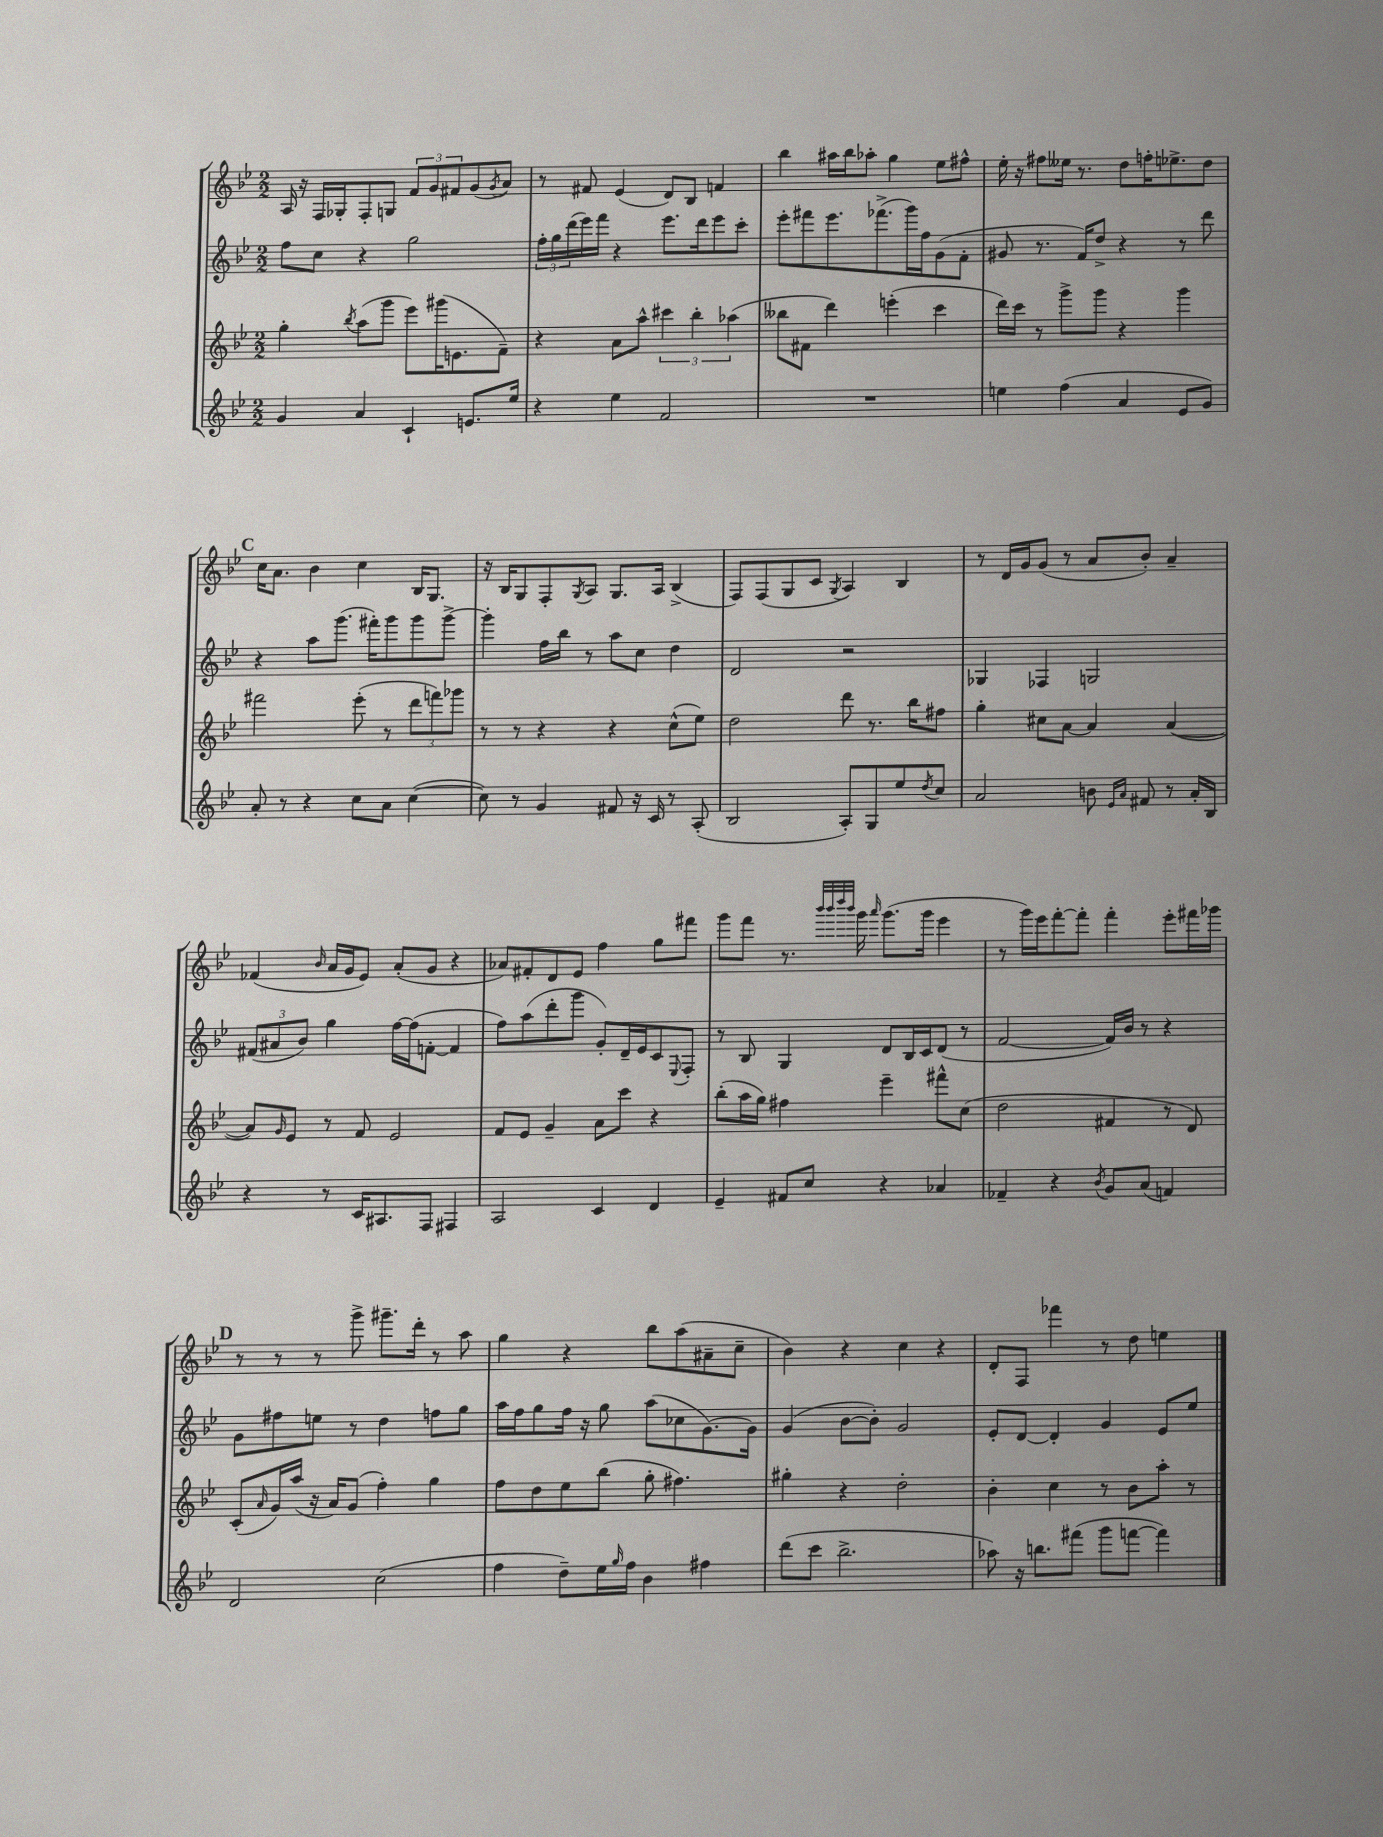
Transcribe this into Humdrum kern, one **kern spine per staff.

**kern	**kern	**kern	**kern
*staff4	*staff3	*staff2	*staff1
*clefG2	*clefG2	*clefG2	*clefG2
*k[b-e-]	*k[b-e-]	*k[b-e-]	*k[b-e-]
*M2/2	*M2/2	*M2/2	*M2/2
4g/	4gg'\	8ff\L	16A/
.	.	.	16r
.	.	8cc\J	16F/LL
.	.	.	16G-'/J
.	8qbb-/	.	.
4a/	(8aa\L	4r	8F'/
.	8ggg\J	.	8G/J
4c`/	8eee-\L)	2gg\	12f/L
.	.	.	12g/
.	(16ggg#\K	.	.
.	.	.	12f#/
.	8.e\	.	.
8.e/L	.	.	(8g/
.	.	.	8qg/
.	8f~\J)	.	8a/J)
16ee-/Jk	.	.	.
=	=	=	=
4r	4r	24ff'\LL	8r
.	.	24gg\	.
.	.	(24ddd\	.
.	.	16eee-\)	8f#/
.	.	16fff\JJ	.
4ee-\	8a\L	4r	(4e-/
.	8aa^^\J	.	.
2f/	6ccc#\	8.eee-\L	8d/L)
.	.	.	8B-/J
.	6bb-'\	.	.
.	.	16ddd\k	.
.	.	8eee-\	4f/
.	(6aa-\	.	.
.	.	8ccc'\J	.
=	=	=	=
1r	8bb--\L	8eee-'\L	4bb-\
.	8f#\J	8fff#\	.
.	4ddd\)	8.eee-\	16aa#\LL
.	.	.	16bb-\J
.	.	.	8aa-'\J
.	.	(8.fff-^\	.
.	(4eee'\	.	4gg\
.	.	16ggg\L)	.
.	.	16ff\J	.
.	4ccc\	(8g\	8ee-\L
.	.	8f'\J	8ff#^^\J
=	=	=	=
4ee\	16ddd\LL)	8g#/	16ee-'\
.	16ccc\JJ	.	16r
.	8r	8.r	8ff#\L
(4ff\	8ggg^\L	.	16ee--\Jk
.	.	16f/LK)	8.r
.	8ggg\J	8dd^/J	.
4a/	4r	4r	8dd\L
.	.	.	16ff'\K
.	.	.	8.ee-^\
8e-/L	4ggg\	8r	.
8g/J)	.	8ddd\	8dd\J
=	=	=	=
8a'/	2fff#\	4r	16cc\LK
.	.	.	8.a\J
8r	.	.	.
4r	.	8aa\L	4b-\
.	.	(8.ggg\J	.
8cc\L	(8eee-'\	.	4cc\
.	.	16fff#'\LK)	.
8a\J	8r	8ggg\	.
([4cc\	12ddd\L	8ggg\	16B-/LK
.	.	.	8.G/J
.	12fff\)	.	.
.	.	[8ggg^\J	.
.	12ggg-\J	.	.
=	=	=	=
8cc\])	8r	4ggg'\]	16r
.	.	.	16B-/LK
8r	8r	.	8G/
4g/	4r	16ff\LL	8F'/
.	.	16bb-\JJ	.
.	.	.	8qG/
.	.	8r	8A/J
8f#/	4r	8aa\L	8.G/L
16r	.	8cc\J	.
16c/	.	.	16A/Jk
8r	(8cc^^\L	4dd\	(4B-^/
(8A'/	8ee-\J)	.	.
=	=	=	=
2B-/	2dd\	2d/	8F/L)
.	.	.	(8F/
.	.	.	8G/
.	.	.	8c/J
.	.	.	8qG/
8A'/L)	8ddd\	2r	4A/)
8G/	8.r	.	.
8ee-/	.	.	4B-/
.	16bb-\LK	.	.
8qdd/	.	.	.
8cc/J	8ff#\J	.	.
=	=	=	=
2a/	4gg'\	4G-/	8r
.	.	.	16d/LL
.	.	.	16g/J
.	8cc#\L	4F-/	(8g/J
.	[8a\J	.	8r
8b\	4a/]	2G/	8a/L
16qqe-/LL	.	.	.
16qqa/JJ	.	.	.
8f#/	.	.	8b-'/J)
8r	([4a/	.	4a~/
16a'/LL	.	.	.
16B-/JJ	.	.	.
=	=	=	=
4r	8a/]L)	(12f#/L	(4f-/
.	.	12a#/	.
.	16qqg/	.	.
.	8e-/J	.	.
.	.	12b-/J)	.
.	.	.	16qqb-/
8r	8r	4gg\	16a/LL
.	.	.	16g/J
16c/LK	8f/	.	8e-/J)
8.A#/	.	.	.
.	2e-/	[16ff\LL	(8a'/L
.	.	(16ff\]J	.
8F/J	.	[8f'\J	8g/J
4F#/	.	4f/]	4r
=	=	=	=
2A/	8f/L	8ff\L)	8a-/L)
.	8e-/J	(8aa\	8f#'/
.	4g~/	8ddd'\	8d/
.	.	8ggg\J	8e-/J
4c/	8a\L	8g'/L)	4ff\
.	8ccc\J	16d~/L	.
.	.	16e-/J	.
4d/	4r	8c/	8gg\L
.	.	8qqE-/	.
.	.	8F'/J	8fff#\J
=	=	=	=
4e-~/	(8bb-'\L	8r	8ggg\L
.	16aa\L	8B-/	8fff\J
.	16gg\JJ)	.	.
8f#/L	4ff#\	4G/	8.r
8cc/J	.	.	.
.	.	.	32qqbbb-/LLL
.	.	.	32qqbbb-/
.	.	.	32qqdddd/
.	.	.	32qqbbb-/JJJ
.	.	.	16ggg\
.	.	.	16qqaaa/
4r	4eee-~\	8d/L	(8.ggg\L
.	.	16B-/L	.
.	.	16c/J	16ggg\Jk
4a-/	8fff#^^\L	(8d/J	4eee-\
.	(8cc\J	8r	.
=	=	=	=
4f-~/	2dd\	[2f/	8r
.	.	.	16ggg\LL)
.	.	.	16eee-\J
4r	.	.	[8fff'\
.	.	.	8fff'\]J
8qb-/	.	.	.
8g/L	4f#/	16f/]LL)	4fff'\
.	.	16b-/JJ	.
(8a/J	.	8r	.
4f/)	8r	4r	8eee-'\L
.	8d/)	.	16fff#\L
.	.	.	16ggg-\JJ
=	=	=	=
2d/	(8c'/L	8g\L	8r
.	16qqa/	.	.
.	16g/L)	8ff#\	8r
.	(16aa/JJ	.	.
.	16r	8ee\J	8r
.	16a/LK)	.	.
.	(8g/J	8r	8ggg^\
(2cc\	4ff'\)	4dd\	8.ggg#~\L
.	.	.	16ddd'\Jk
.	4gg\	8ff\L	8r
.	.	8gg\J	8aa\
=	=	=	=
4ff\	8ff\L	16aa\LL	4gg\
.	.	16ff\J	.
.	8dd\	8gg\	.
8dd~\L)	8ee-\	16ff\Jk	4r
.	.	16r	.
16ee-\L	(8bb-\J	8gg\	.
16qqgg/	.	.	.
16ff\JJ	.	.	.
4b-\	8gg'\	(8aa\L	8bb-\L
.	4.ff#\)	8cc-\	(8aa\
4ff#\	.	[8.g\)	8a#~\
.	.	.	8cc~\J
.	.	16g\]Jk	.
=	=	=	=
(8ddd\L	4gg#'\	(4g/	4b-\)
8ccc\J	.	.	.
2.bb-^\	4r	[8b-\L	4r
.	.	8b-'\]J)	.
.	2dd'\	2g/	4cc\
.	.	.	4r
=	=	=	=
8aa-\)	4b-'\	8e-'/L	8d'/L
16r	.	[8d/J	8F/J
8.bb\L	.	.	.
.	4cc\	4d'/]	4fff-\
(8fff#\J	.	.	.
8ggg\L	8r	4g/	8r
[8fff\J	8b-\L	.	8dd\
4fff\])	8aa'\J	8e-/L	4ee\
.	8r	8ee-/J	.
==	==	==	==
*-	*-	*-	*-
